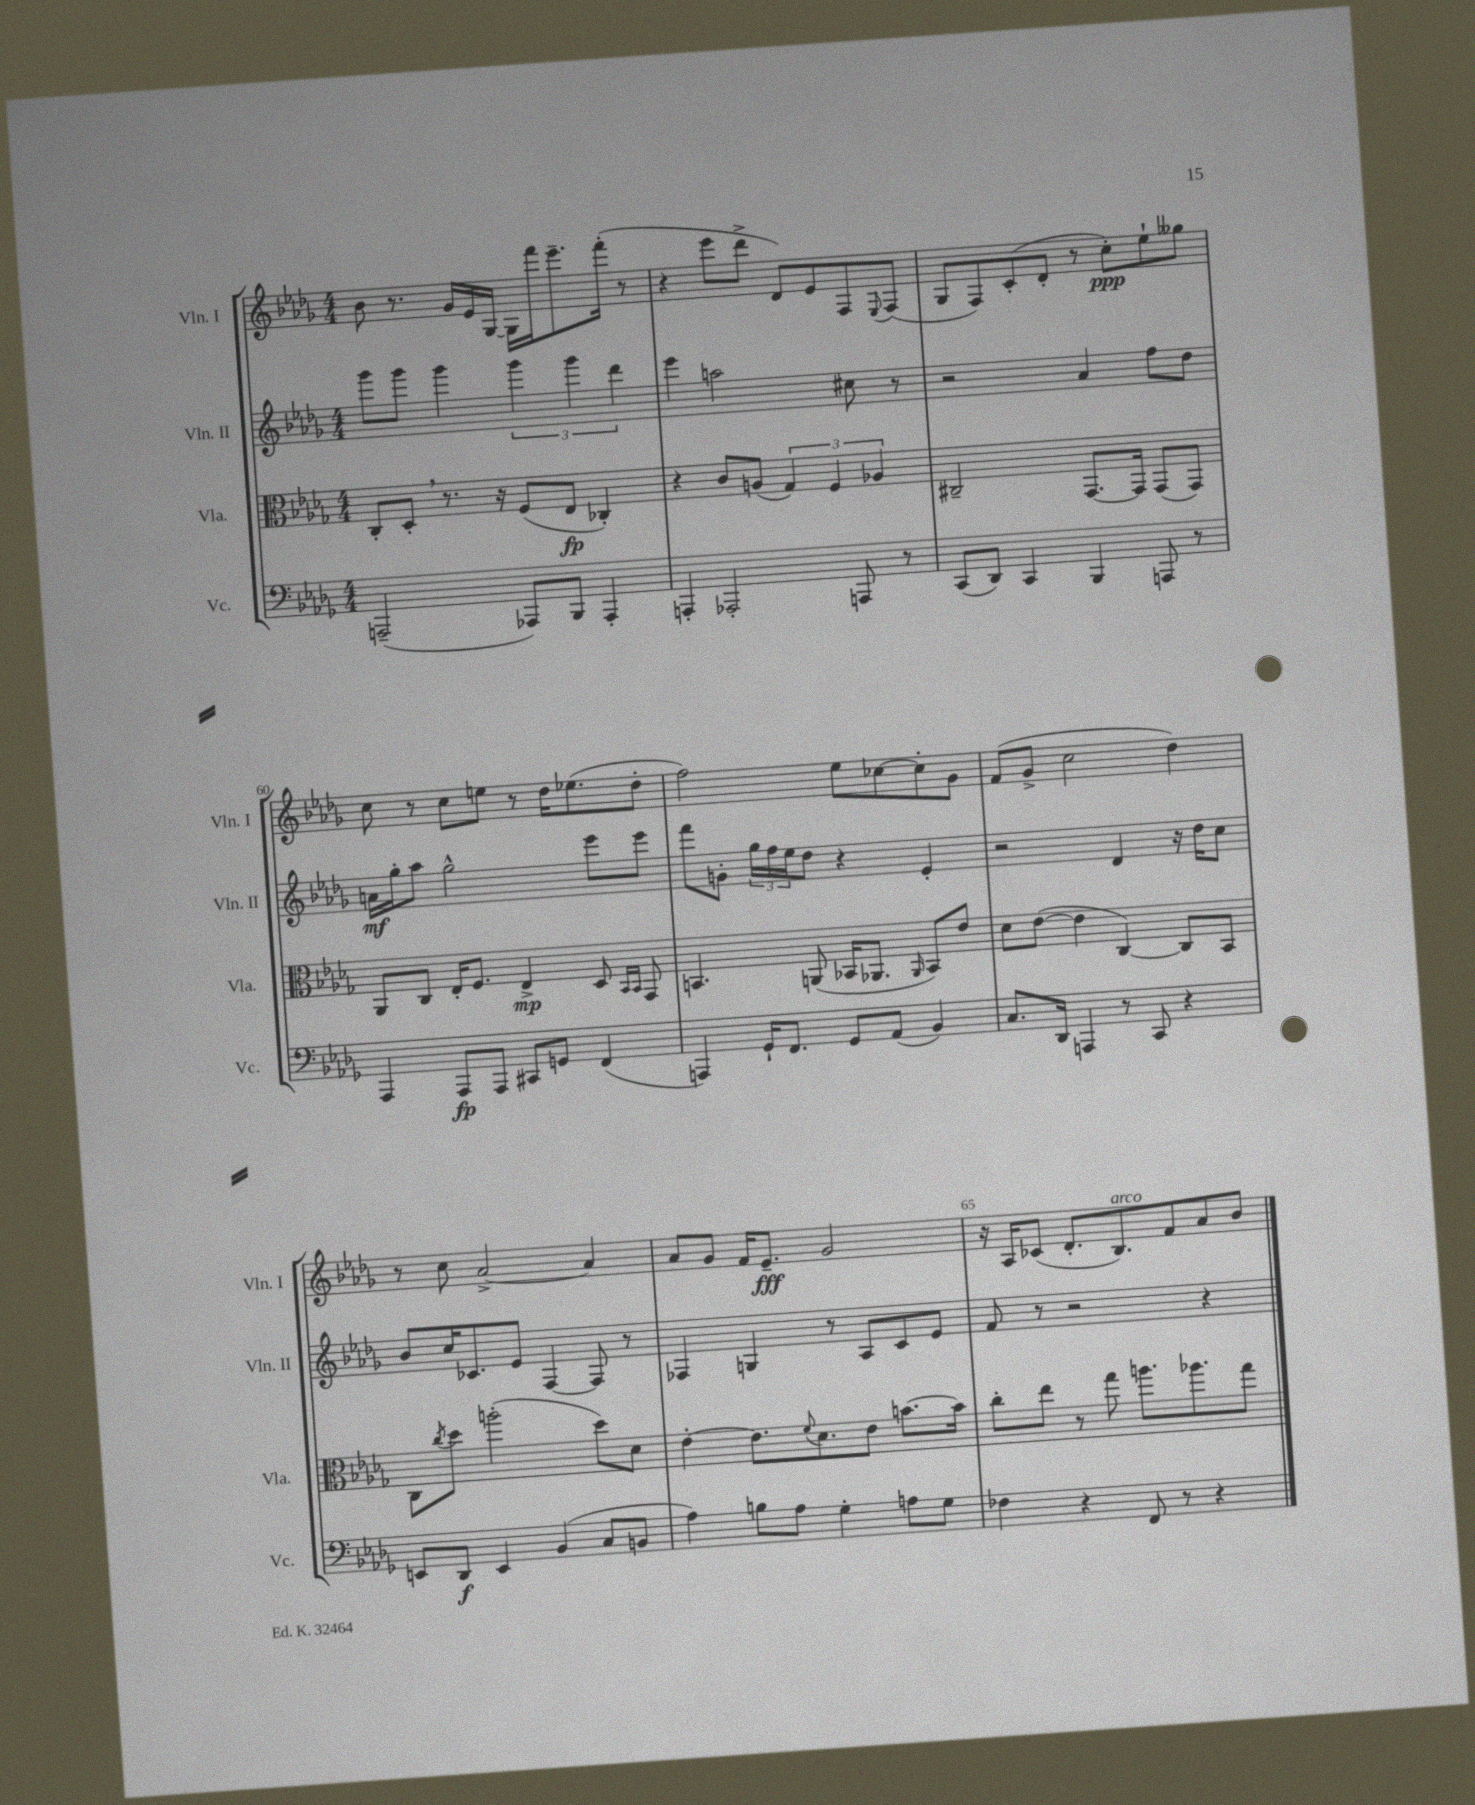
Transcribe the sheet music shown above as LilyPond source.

<<
\new StaffGroup <<
\new Staff = "s0" \with { instrumentName = "Vln. I" shortInstrumentName = "Vln. I" } {
    \clef treble \key des \major \numericTimeSignature \time 4/4
    bes'8 r8. ges'16 ees'16 ges16~ ges16 f'''16 ees'''8.-- f'''16-.( r8 |
    r4 ees'''8 des'''8-> des'8) ees'8 f8 \appoggiatura { ees8 } f8( |
    ges8 f8) c'8-.( des'8-. r8 c''8-.\ppp) ees''8-! geses''8 |
    c''8 r8 c''8 e''8 r8 des''16 ees''8.( des''8-. |
    f''2) ees''8 ces''8~ ces''8-. ges'8 |
    f'8( ges'8-> c''2 des''4) |
    r8 c''8 aes'2~-> aes'4 |
    aes'8 ges'8 f'16 ees'8.--\fff ges'2 |
    r16 aes16 ces'8( des'8.-. bes8.^\markup { \italic "arco" }) f'8 aes'8 bes'8 \bar "|." |
}
\new Staff = "s1" \with { instrumentName = "Vln. II" shortInstrumentName = "Vln. II" } {
    \clef treble \key des \major \numericTimeSignature \time 4/4
    ges'''8 ges'''8 ges'''4 \tuplet 3/2 { ges'''4 ges'''4 des'''4 } |
    ees'''4 a''2 cis''8 r8 |
    r2 aes'4 f''8 des''8 |
    a'16\mf ges''16-. aes''8 ges''2-^ ees'''8 ees'''8 |
    f'''8 g'8-. \tuplet 3/2 { ges''16 f''16 ees''16 } des''8 r4 ees'4-. |
    r2 des'4 r16 des''16 c''8 |
    bes'8 c''16 ces'8. ees'8 f4~ f8 r8 |
    fes4 g4 r8 aes8 c'8 ees'8 |
    f'8 r8 r2 r4 \bar "|." |
}
\new Staff = "s2" \with { instrumentName = "Vla." shortInstrumentName = "Vla." } {
    \clef alto \key des \major \numericTimeSignature \time 4/4
    c8-. des8-. \breathe r8. r16 f8( ees8\fp ces4-.) |
    r4 c'8 a8( \tuplet 3/2 { ges4) f4 aes4 } |
    cis2-- ges,8.~ ges,16 ges,8( ges,8) |
    aes,8 c8 ees16-. f8. ees4->\mp des8 \grace { bes,16 bes,16 } ges,8 |
    b,4. a,8( bes,16 aes,8. \grace { aes,16 } bes,8) ees'8 |
    des'8 ees'8~( ees'4 c4~) c8 bes,8 |
    c8 \acciaccatura { c''8 } des''8 a''2-.( des''8) des'8 |
    ees'4~-. ees'8. \appoggiatura { f'8 } des'8. ees'8 b'8.~ b'16 |
    c''8-. ees''8 r8 ges''8 a''8. aes''8. ges''8 \bar "|." |
}
\new Staff = "s3" \with { instrumentName = "Vc." shortInstrumentName = "Vc." } {
    \clef bass \key des \major \numericTimeSignature \time 4/4
    a,,2--( aes,,8) bes,,8 aes,,4-. |
    a,,4-. aes,,2-. a,,8 r8 |
    c,8( des,8) c,4 bes,,4 a,,8 r8 |
    aes,,4 aes,,8\fp aes,,8 cis,8 g,8 f,4( |
    a,,4) ges,16-! f,8. ges,8 aes,8( bes,4) |
    c8. des,16 a,,4 r8 c,8 r4 |
    e,8 des,8\f e,4 bes,4( c8 b,8 |
    aes4) b8 aes8 ges4-. a8 ges8 |
    fes4 r4 f,8 r8 r4 \bar "|." |
}
>>
>>
\layout { \context { \Score currentBarNumber = #57 \override BarNumber.break-visibility = ##(#f #t #t) barNumberVisibility = #(every-nth-bar-number-visible 5) } }
